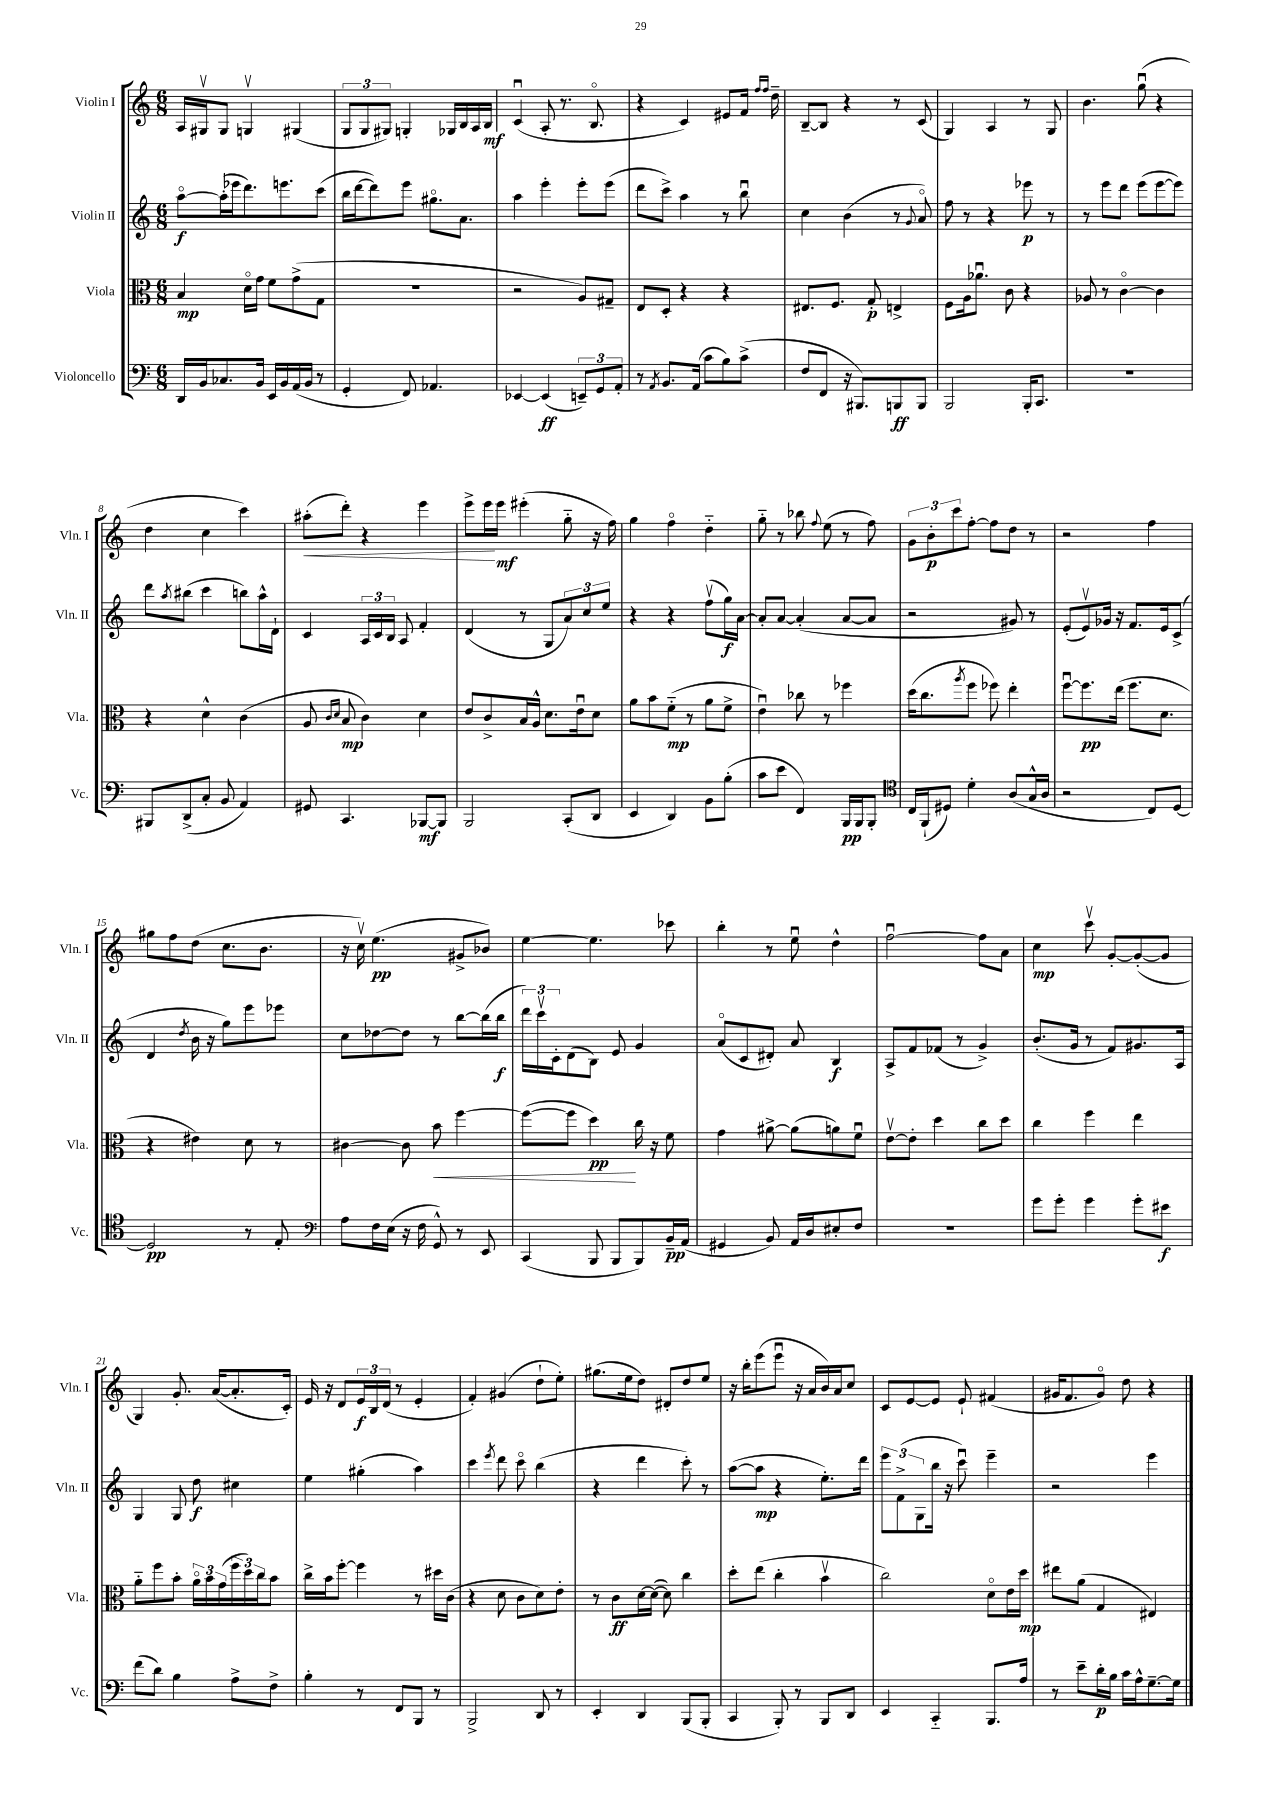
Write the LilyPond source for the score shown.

<<
\new StaffGroup <<
\new Staff = "s0" \with { instrumentName = "Violin I" shortInstrumentName = "Vln. I" } {
    \clef treble \key c \major \numericTimeSignature \time 6/8
    a16 gis16\upbow gis8 g4\upbow gis4( |
    \tuplet 3/2 { g8 g8 gis8) } g4-. ges16 b16 a16 b16\mf |
    c'4\downbow( a8-. r8. b8.\flageolet |
    r4 c'4) eis'8 f'16 \grace { f''16 f''16 } d''16-- |
    b8~-- b8 r4 r8 c'8( |
    g4) a4 r8 g8 |
    b'4. g''8\downbow( r4 |
    d''4 c''4 c'''4) |
    ais''8-.\<( d'''8-.) r4 e'''4 |
    e'''8-> e'''16\! e'''16\mf eis'''4-.( g''8-_ r16 f''16) |
    g''4 f''4\flageolet d''4-_ |
    g''8-_ r8 bes''8 \appoggiatura { f''8 } e''8( r8 f''8) |
    \tuplet 3/2 { g'8 b'8-.\p c'''8 } f''8~-. f''8 d''8 r8 |
    r2 f''4 |
    gis''8 f''8 d''8( c''8. b'8. |
    r16 c''16\upbow) e''4.\pp( gis'8-> bes'8) |
    e''4~ e''4. ces'''8 |
    b''4-. r8 e''8\downbow d''4-^ |
    f''2~\downbow f''8 a'8 |
    c''4\mp c'''8\upbow g'8~-. g'8~-.( g'8 |
    g4) g'8.-. a'16~( a'8.-. c'16-.) |
    e'16 r16 d'8 \tuplet 3/2 { e'16\f b16 d'16( } r8 e'4-. |
    f'4-.) gis'4( d''8-! e''8-.) |
    gis''8.( e''16 d''8) dis'8-. d''8 e''8 |
    r16 b''16-. e'''8( e'''8\downbow r16 a'16 b'16) a'16 c''8 |
    c'8 e'8~ e'8 e'8-! fis'4( |
    gis'16 f'8. gis'8\flageolet) d''8 r4 \bar "|." |
}
\new Staff = "s1" \with { instrumentName = "Violin II" shortInstrumentName = "Vln. II" } {
    \clef treble \key c \major \numericTimeSignature \time 6/8
    a''8~\flageolet\f a''16-.( ees'''16 d'''8.) e'''8. c'''8( |
    b''16 d'''16~ d'''8) e'''8 gis''8.\flageolet a'8. |
    a''4 e'''4-. e'''8-. e'''8( |
    d'''8 c'''8->) a''4 r8 b''8\downbow |
    c''4 b'4( r8 \appoggiatura { g'8 } a'8\flageolet) |
    f''8 r8 r4 ees'''8\p r8 |
    r8 e'''8 d'''8 e'''8( e'''8~ e'''8) |
    d'''8 \acciaccatura { a''8 } bis''8( c'''4 b''8) a''16-^ d'16-! |
    c'4 \tuplet 3/2 { a16 c'16 b16 } a8 f'4-. |
    d'4( r8 g8 \tuplet 3/2 { a'8) c''8 e''8 } |
    r4 r4 f''8\upbow( g''16\f) a'16~ |
    a'8-. a'8~ a'4-.( a'8~ a'8 |
    r2 gis'8) r8 |
    e'8-.( e'8\upbow) ges'16 r16 f'8. e'16 c'8->( |
    d'4 \acciaccatura { d''8 } b'16 r16 g''8) e'''8 ees'''8 |
    c''8 des''8~ des''8 r8 b''8~ b''16( b''16\f |
    \tuplet 3/2 { d'''16) c'''16\upbow c'16-. } d'8( b8) e'8 g'4 |
    a'8\flageolet( c'8 dis'8-.) a'8 b4\f |
    a8-> f'8 fes'8( r8 g'4->) |
    b'8.-.( g'16 r8 f'8) gis'8. a16 |
    g4 g8 d''8\f cis''4 |
    e''4 gis''4-.( a''4) |
    c'''4 \acciaccatura { e'''8 } d'''8 c'''8\flageolet b''4( |
    r4 d'''4 c'''8-.) r8 |
    a''8~( a''8\mp r4 e''8.-.) d'''16 |
    \tuplet 3/2 { e'''8 f'8->( g8 } b''16 r16 c'''8\downbow) e'''4-- |
    r2 e'''4 \bar "|." |
}
\new Staff = "s2" \with { instrumentName = "Viola" shortInstrumentName = "Vla." } {
    \clef alto \key c \major \numericTimeSignature \time 6/8
    b4\mp d'16\flageolet g'16 f'8 g'8->( g8 |
    R2. |
    r2 a8) gis8-- |
    e8 d8-. r4 r4 |
    eis8. f8. g8-.\p e4-> |
    f8 a16 aes'8.\downbow c'8 r4 |
    aes8 r8 c'4~\flageolet c'4 |
    r4 d'4-^ c'4( |
    a8 \grace { c'16 d'16 } b8\mp c'4) d'4 |
    e'8 c'8-> b16 a16-^ d'8. e'16\downbow d'8 |
    a'8 b'8 f'8-_\mp( r8 a'8 f'8-> |
    e'4\downbow) ces''8 r8 fes''4 |
    d''16( c''8. \acciaccatura { a''8 } f''8 fes''8) e''4-. |
    f''8~\downbow f''8.\pp e''16( f''8. d'8. |
    r4 eis'4) d'8 r8 |
    cis'4~ cis'8 b'8\< f''4~ |
    f''8~( f''8 d''4\pp\!) c''16 r16 f'8 |
    g'4 ais'8~-> ais'8( a'8) f'8\downbow |
    e'8~\upbow e'8-. d''4 c''8 d''8 |
    c''4 f''4 e''4 |
    a'8-_ f''8 b'8-. \tuplet 3/2 { a'16\flageolet b'16 g'16( } \tuplet 3/2 { f''16 d''16) c''16 } b'8 |
    c''16-> b'16 f''8~-. f''4 r8 dis''16 c'16( |
    r4 d'8 c'8 d'8) e'8-. |
    r8 c'8\ff d'16~ d'16~( d'8) c''4 |
    d''8-. e''8( c''4-. b'4\upbow |
    c''2) d'8\flageolet e'16 d''16\mp |
    eis''8 a'8( g4 eis4) \bar "|." |
}
\new Staff = "s3" \with { instrumentName = "Violoncello" shortInstrumentName = "Vc." } {
    \clef bass \key c \major \numericTimeSignature \time 6/8
    d,16 b,16 ces8. b,16 e,16 b,16 a,16( b,16 r8 |
    g,4-. f,8) aes,4. |
    ees,4~ ees,4\ff( \tuplet 3/2 { e,8--) g,8 a,8-. } |
    r8 \acciaccatura { a,8 } b,8. a,16( c'8 b8) c'8->( |
    f8 f,8 r16 bis,,8.) b,,8\ff b,,8 |
    b,,2 b,,16-. c,8. |
    R2. |
    bis,,8 d,8->( c8-. b,8 a,4) |
    gis,8 c,4. bes,,8~\mf bes,,8 |
    b,,2 c,8-.( d,8 |
    e,4 d,4) b,8 b8-.( |
    c'8 e'8 f,4) b,,16\pp b,,16 b,,8-. |
    \clef tenor c16 f,16-!( dis8) d'4-. a8( g16-^ a16 |
    r2 c8) d8~ |
    d2\pp r8 e8-. |
    \clef bass a8 f16 e16( r16 f16 g,8-^) r8 e,8 |
    c,4( b,,8 b,,8 b,,8) b,16--\pp a,16( |
    gis,4 b,8) a,16 d16 eis8-. f8 |
    R2. |
    g'8 g'8-. g'4 g'8-. eis'8\f |
    f'8( d'8) b4 a8-> f8-> |
    b4-. r8 f,8 b,,8 r8 |
    b,,2-> d,8 r8 |
    e,4-. d,4 b,,8( b,,8-. |
    c,4 b,,8-.) r8 b,,8 d,8 |
    e,4 c,4-_ b,,8. a16 |
    r8 e'8-- d'16-.\p b16 c'16 a16-^ g8.~-- g16 \bar "|." |
}
>>
>>
